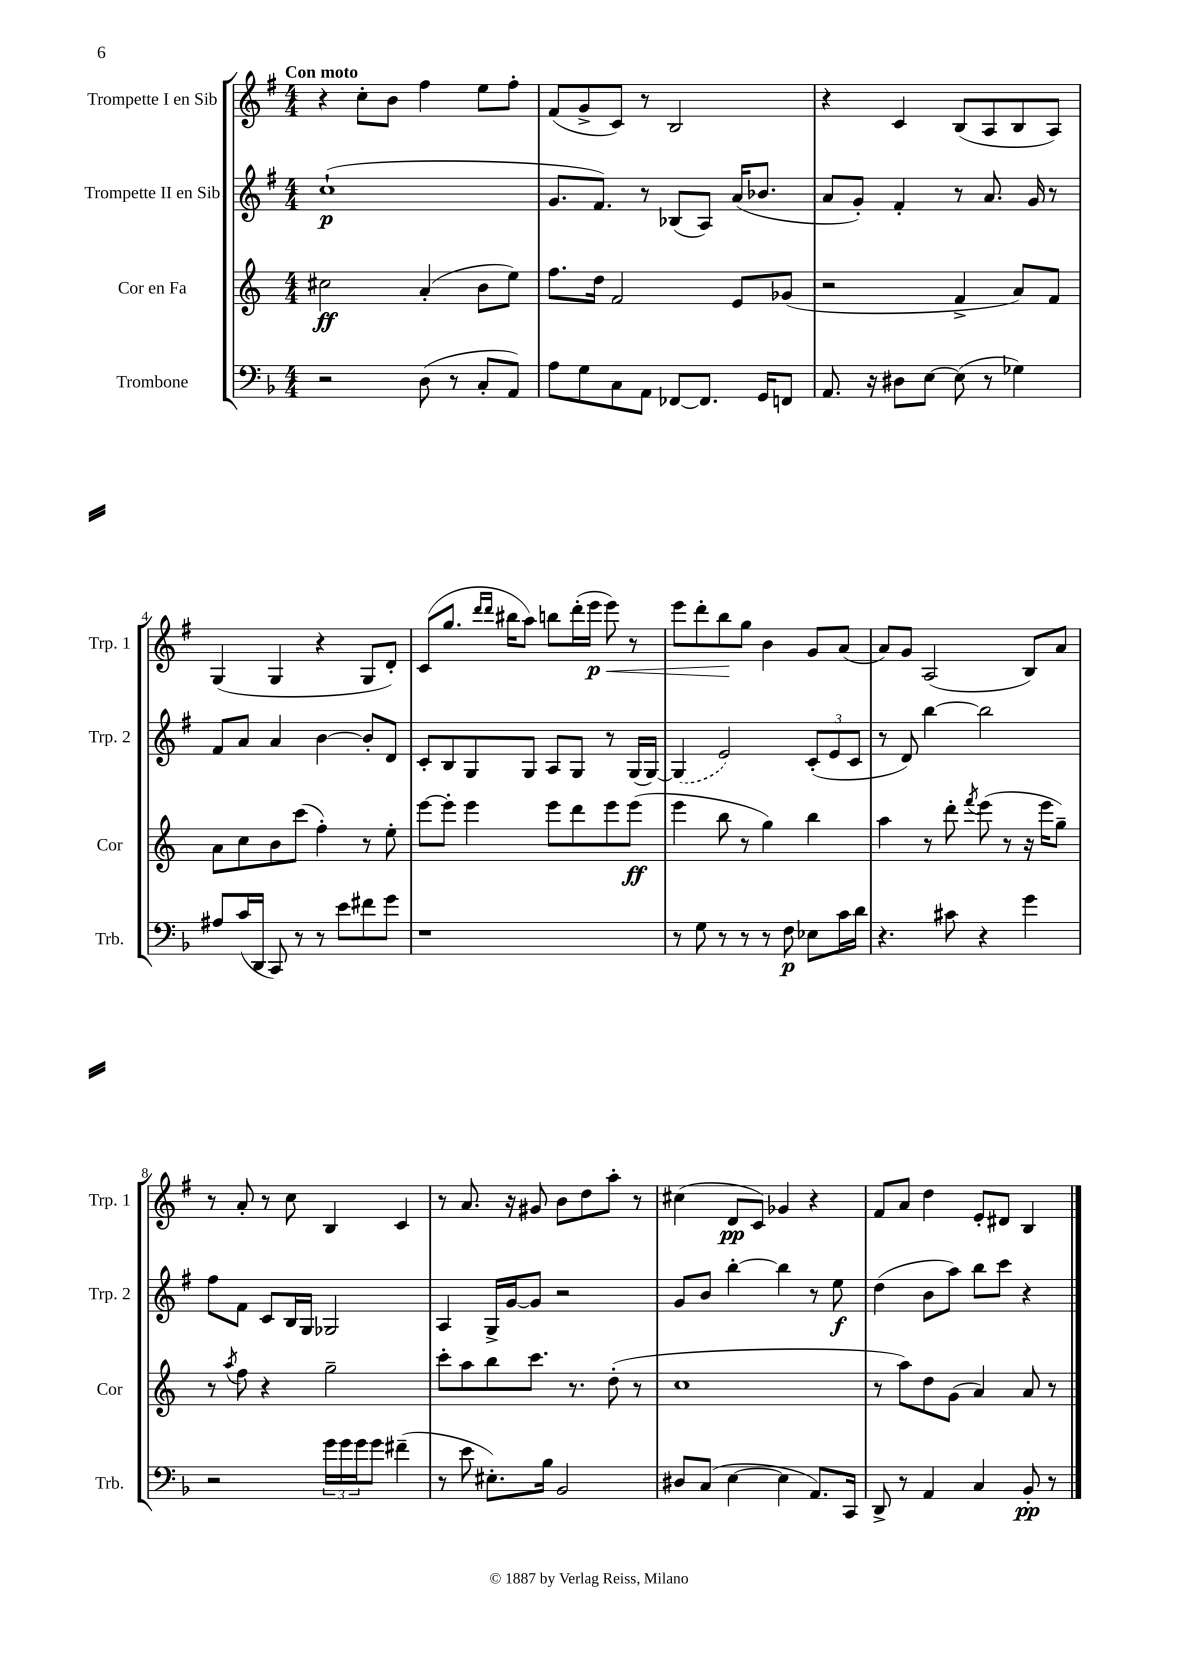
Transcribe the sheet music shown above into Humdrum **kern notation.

**kern	**kern	**kern	**kern
*staff4	*staff3	*staff2	*staff1
*clefF4	*clefG2	*clefG2	*clefG2
*k[b-]	*k[]	*k[f#]	*k[f#]
*M4/4	*M4/4	*M4/4	*M4/4
2r	2cc#	(1cc`	4r
.	.	.	8cc'
.	.	.	8b
(8D	(4a'	.	4ff#
8r	.	.	.
8C'	8b	.	8ee
8AA)	8ee)	.	8ff#'
=	=	=	=
8A	8.ff	8.g	(8f#
8G	.	.	8g^
.	16dd	8.f#)	.
8C	2f	.	8c)
8AA	.	8r	8r
[8FF-	.	(8B-	2B
8.FF-]	.	8A)	.
.	8e	(16a	.
16GG	.	8.b-	.
8FF	(8g-	.	.
=	=	=	=
8.AA	2r	8a	4r
.	.	8g')	.
16r	.	.	.
8D#	.	4f#'	4c
[8E	.	.	.
(8E]	4f^	8r	(8B
8r	.	8.a	8A
4G-)	8a)	.	8B
.	.	16g	.
.	8f	8r	8A)
=	=	=	=
8A#	8a	8f#	(4G
(16c	8cc	8a	.
16DD	.	.	.
8CC)	8b	4a	4G
8r	(8ccc	.	.
8r	4ff')	[4b	4r
8e	.	.	.
8f#	8r	8b']	8G
8g	8ee'	8d	8d')
=	=	=	=
1r	[8eee	8c'	(8c
.	8eee']	8B	8.gg
.	4eee	8G	.
.	.	.	16qqddd
.	.	.	16qqddd
.	.	.	16bb#
.	.	8G	8aa)
.	8eee	8A	8bb
.	8ddd	8G	(16ddd'
.	.	.	16eee
.	8eee	8r	8eee)
.	(8eee	(16G	8r
.	.	[16G)	.
=	=	=	=
8r	4eee	(4G]	8eee
8G	.	.	8ddd'
8r	8bb	2e)	8bb
8r	8r	.	8gg
8r	4gg)	.	4b
8F	.	.	.
8E-	4bb	(12c'	8g
.	.	12e	.
16c	.	.	(8a
.	.	12c	.
16d	.	.	.
=	=	=	=
4.r	4aa	8r	8a)
.	.	8d)	8g
.	8r	[4bb	(2A
8c#	8ddd'	.	.
.	8qfff	.	.
4r	(8eee	2bb]	.
.	8r	.	.
4g	16r	.	8B)
.	16eee	.	.
.	8gg~)	.	8a
=	=	=	=
2r	8r	8ff#	8r
.	8qaa	.	.
.	8ff	8f#	8a'
.	4r	8c	8r
.	.	16B	8cc
.	.	16G	.
24g	2gg~	2G-	4B
24g	.	.	.
24g	.	.	.
8g	.	.	.
(4f#~	.	.	4c
=	=	=	=
8r	8ccc'	4A	8r
8e	8aa	.	8.a
8.E#')	8bb	16G^	.
.	.	[16g	16r
.	8.ccc	8g]	8g#
16B-	.	.	.
2BB-	.	2r	8b
.	8.r	.	.
.	.	.	8dd
.	(8dd'	.	8aa'
.	8r	.	8r
=	=	=	=
8D#	1cc	8g	(4cc#
(8C	.	8b	.
[4E	.	[4bb'	8d
.	.	.	8c)
4E]	.	4bb]	4g-
8.AA)	.	8r	4r
.	.	8ee	.
16CC	.	.	.
=	=	=	=
8DD^	8r	(4dd	8f#
8r	8aa)	.	8a
4AA	8dd	8b	4dd
.	(8g	8aa)	.
4C	4a)	8bb	8e'
.	.	8ccc	8d#
8BB-'	8a	4r	4B
8r	8r	.	.
==	==	==	==
*-	*-	*-	*-
